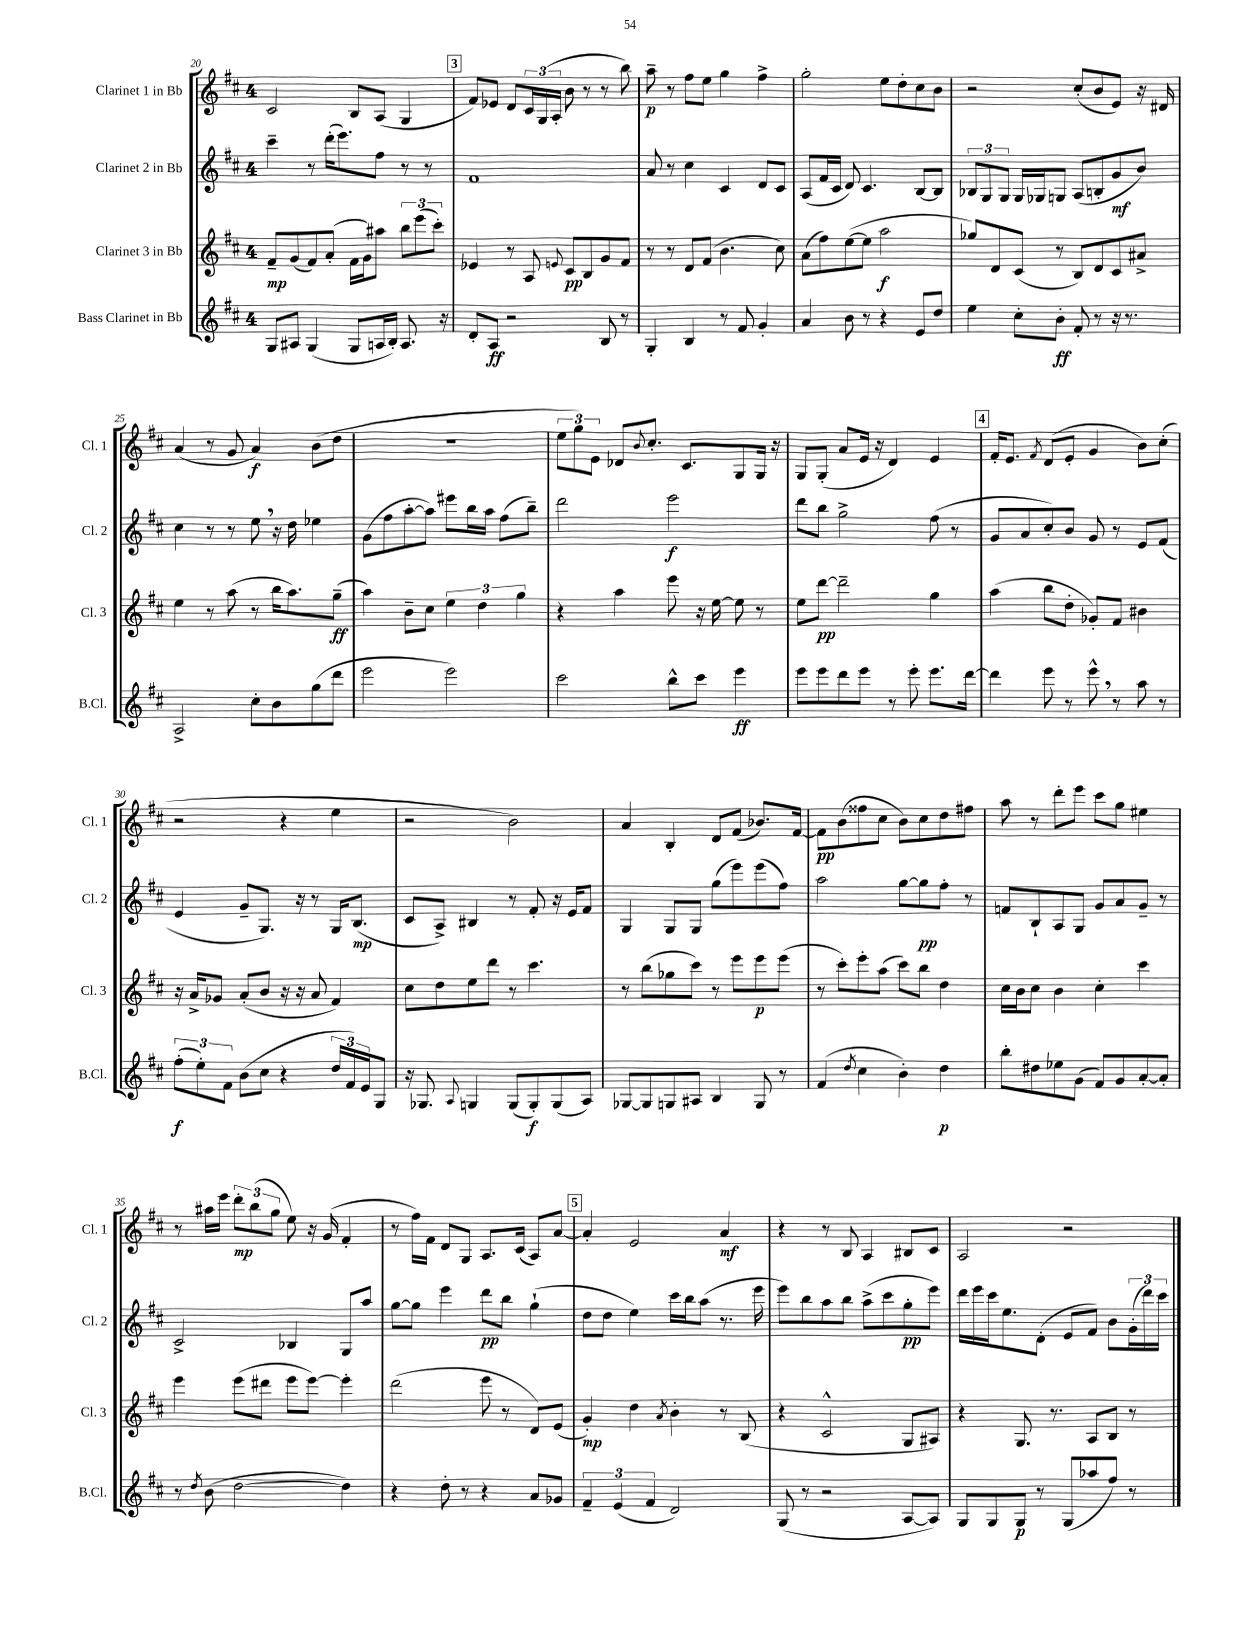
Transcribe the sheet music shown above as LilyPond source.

<<
\new StaffGroup <<
\new Staff = "s0" \with { instrumentName = "Clarinet 1 in Bb" shortInstrumentName = "Cl. 1" } {
    \clef treble \key d \major \once \override Staff.TimeSignature.style = #'single-digit \time 4/4
    cis'2 b8 a8( g4 |
    \mark \markup { \box "3" } fis'8) ees'8 d'8 \tuplet 3/2 { cis'16 g16( a16-. } b'8 r8 r8 b''8) |
    a''8--\p r8 fis''8 e''8 g''4 fis''4-> |
    g''2-. e''8 d''8-. cis''8 b'8 |
    r2 cis''8-.( b'8 e'8) r16 dis'16 |
    a'4( r8 g'8 a'4\f) b'8( d''8 |
    R1 |
    \tuplet 3/2 { e''8 g''8) e'8 } des'8 \appoggiatura { b'8 } cis''8.-. cis'8. g8 g16 r16 |
    g8 g8-.( a'8 e'16 r16 d'4) e'4 |
    \mark \markup { \box "4" } fis'16-. e'8. \acciaccatura { fis'8 } d'8( e'8-. g'4 b'8) cis''8-.( |
    r2 r4 e''4 |
    r2 b'2) |
    a'4 b4-. d'8 fis'8( bes'8.) fis'16~ |
    fis'8\pp b'8( fisis''8 cis''8 b'8) cis''8 d''8 fis''8 |
    a''8 r8 d'''8-. e'''8 cis'''8 g''8 eis''4 |
    r8 ais''16 e'''16 \tuplet 3/2 { d'''8-.\mp b''8( g''8 } e''8) r16 g'16( fis'4-. |
    r8 fis''16) fis'16 d'8 g8 a8. cis'16( a8) a'8~ |
    \mark \markup { \box "5" } a'4-. e'2 a'4\mf |
    r4 r8 b8 a4 bis8 cis'8 |
    a2 r2 \bar "|." |
}
\new Staff = "s1" \with { instrumentName = "Clarinet 2 in Bb" shortInstrumentName = "Cl. 2" } {
    \clef treble \key d \major \once \override Staff.TimeSignature.style = #'single-digit \time 4/4
    cis'''4-- r8 d'''16-.( e'''8.) fis''8 r8 r8 |
    \mark \markup { \box "3" } fis'1 |
    a'8 r8 cis''4 cis'4 d'8 cis'8 |
    a8( fis'16 cis'16 d'8) cis'4. b8~ b8 |
    \tuplet 3/2 { bes8 g8 g8 } g16 ges16 g8 a8( b8-. g'8\mf b'8) |
    cis''4 r8 r8 e''8 \breathe r16 d''16 ees''4 |
    g'8( fis''8 a''8~-. a''8) eis'''8 b''16 a''16 fis''8( b''8--) |
    d'''2 e'''2\f |
    d'''8 b''8 g''2-> fis''8( r8 |
    \mark \markup { \box "4" } g'8 a'8 cis''8-.) b'8 g'8 r8 e'8 fis'8( |
    e'4 g'8-- g8.) r16 r8 g16 b8.\mp( |
    cis'8 a8->) bis4 r8 fis'8-. r16 e'16 fis'8 |
    g4 g8 g8 g''8( e'''8) e'''8( fis''8) |
    a''2 g''8~ g''8\pp fis''8-. r8 |
    f'8 b8-! a8 g8 g'8 a'8 g'8-- r8 |
    cis'2-> bes4 g8 a''8 |
    g''8~ g''8 e'''4 d'''8\pp b''8 g''4-!( |
    \mark \markup { \box "5" } d''8 d''8 e''4) cis'''16 b''16 a''8( r8. e'''16 |
    e'''8) b''8 a''8 b''8 a''8->( cis'''8 g''8-.\pp e'''8) |
    d'''16 e'''16 cis'''16 e''8. d'8-.( e'8 fis'8) b'8 \tuplet 3/2 { g'16-.( d'''16) cis'''16 } \bar "|." |
}
\new Staff = "s2" \with { instrumentName = "Clarinet 3 in Bb" shortInstrumentName = "Cl. 3" } {
    \clef treble \key d \major \once \override Staff.TimeSignature.style = #'single-digit \time 4/4
    fis'8--\mp g'8( fis'8) a'8-.( fis'16 g'16) ais''8 \tuplet 3/2 { b''8 e'''8( cis'''8-.) } |
    \mark \markup { \box "3" } ees'4 r8 a8 \appoggiatura { e'8 } cis'8\pp b8 g'8 fis'8 |
    r8 r8 d'8 fis'8( b'4. cis''8) |
    a'8( fis''8) e''8~( e''8 a''2\f |
    ges''8) d'8 cis'8( r8 b8) d'8 cis'8 ais'8-> |
    e''4 r8 a''8( r8 b''16 a''8.) g''8--\ff( |
    a''4) b'8-- cis''8 \tuplet 3/2 { e''4 d''4 g''4 } |
    r4 a''4 e'''8 r16 e''16~ e''8 r8 |
    e''8 d'''8~\pp d'''2-- g''4 |
    \mark \markup { \box "4" } a''4( b''8 d''8-. ges'8-.) fis'8 bis'4 |
    r16 a'16-> ges'8 a'8-.( b'8 r16 r16 a'8 fis'4) |
    cis''8 d''8 e''8 d'''8 r8 cis'''4. |
    r8 b''8( ges''8 cis'''8) r8 e'''8 e'''8\p e'''8( |
    r8 cis'''8-.) e'''8-. a''8( cis'''8) b''8 d''4 |
    cis''16 b'16 cis''8 b'4 cis''4-. cis'''4 |
    e'''4 e'''8( dis'''8 e'''8 e'''8~) e'''4-. |
    d'''2( e'''8 r8 d'8) e'8( |
    \mark \markup { \box "5" } g'4-.\mp) d''4 \acciaccatura { a'8 } b'4-. r8 b8( |
    r4 cis'2-^ g8 ais8) |
    r4 g8. r8. a8 b8 r8 \bar "|." |
}
\new Staff = "s3" \with { instrumentName = "Bass Clarinet in Bb" shortInstrumentName = "B.Cl." } {
    \clef treble \key d \major \once \override Staff.TimeSignature.style = #'single-digit \time 4/4
    g8 ais8 g4( g8 a16 b16-.) a8. r16 |
    \mark \markup { \box "3" } d'8-. a8\ff r2 b8 r8 |
    g4-. b4 r8 fis'8 g'4-. |
    a'4 b'8 r8 r4 e'8 d''8 |
    e''4 cis''8-. b'8-.\ff fis'8-. r8 r16 r8. |
    a2-> cis''8-. b'8 g''8( d'''8 |
    e'''2 e'''2) |
    cis'''2 b''8-^ cis'''8 e'''4\ff |
    e'''8 e'''8 d'''8 e'''8 r8 e'''8-. e'''8. d'''16~ |
    \mark \markup { \box "4" } d'''4 e'''8 r8 e'''8-^ \breathe r8 a''8 r8 |
    \tuplet 3/2 { fis''8-.\f( e''8-.) fis'8 } b'8( cis''8 r4 \tuplet 3/2 { d''16 fis'16) e'16 } g8 |
    r16 ges8. \appoggiatura { a8 } g4 g8( g8-.\f) g8( a8) |
    ges8~ ges8 g8 ais8 b4 g8 r8 |
    fis'4( \acciaccatura { d''8 } cis''4 b'4-.) d''4\p |
    b''8-. dis''8 ees''8 g'8( fis'8) g'8 a'8~-. a'8-. |
    r8 \acciaccatura { d''8 } b'8( d''2~ d''4) |
    r4 d''8-. r8 r4 a'8 ges'8 |
    \mark \markup { \box "5" } \tuplet 3/2 { fis'4-- e'4( fis'4 } d'2) |
    g8( r8 r2 a8~ a8) |
    g8 g8 g8\p r8 g8( aes''8 fis''8) r8 \bar "|." |
}
>>
>>
\layout { \context { \Score currentBarNumber = #20 } }
